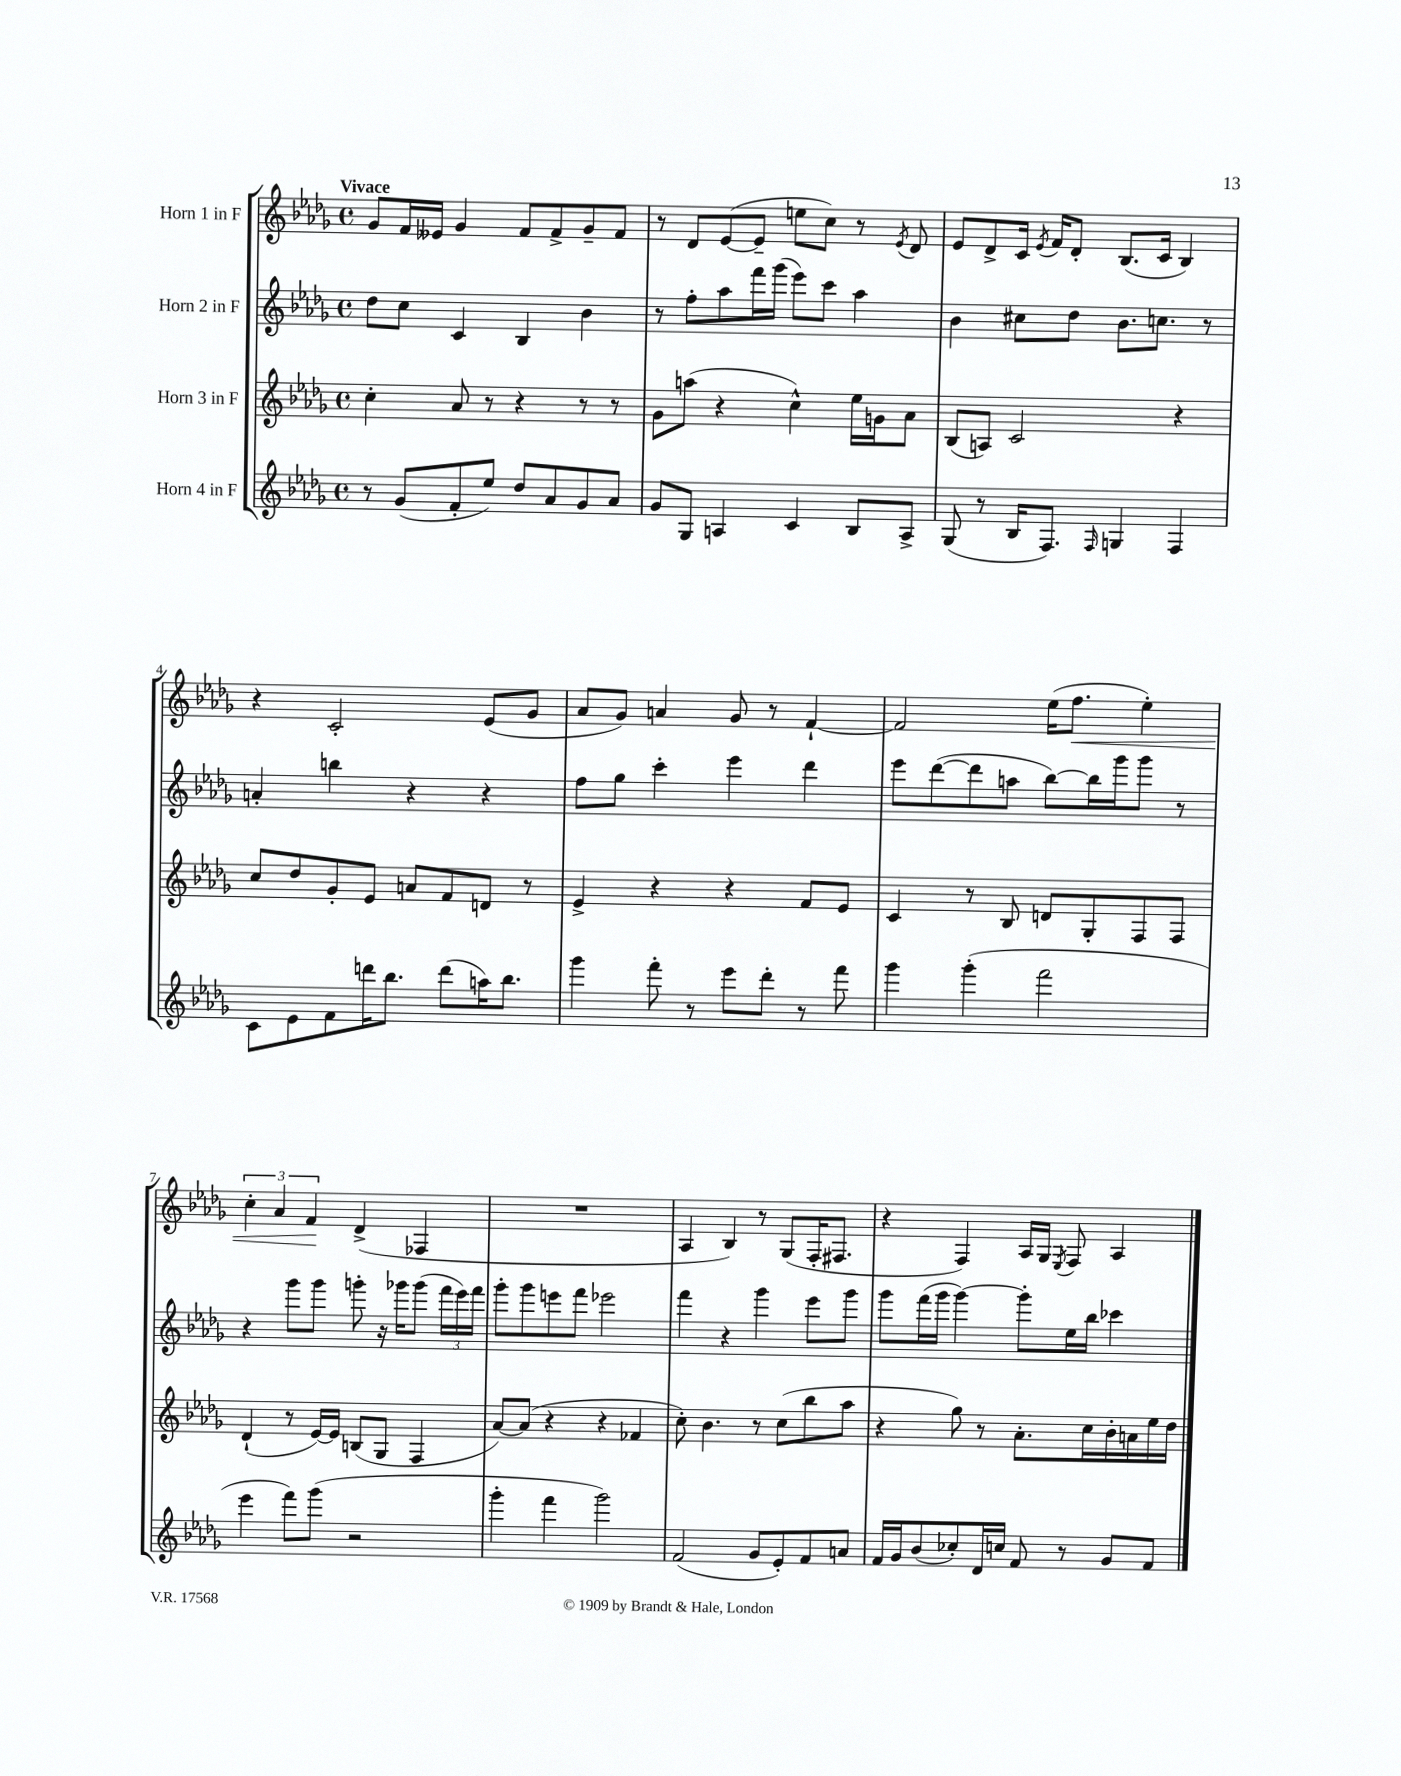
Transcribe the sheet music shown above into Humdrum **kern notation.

**kern	**kern	**kern	**kern
*staff4	*staff3	*staff2	*staff1
*clefG2	*clefG2	*clefG2	*clefG2
*k[b-e-a-d-g-]	*k[b-e-a-d-g-]	*k[b-e-a-d-g-]	*k[b-e-a-d-g-]
*M4/4	*M4/4	*M4/4	*M4/4
*met(c)	*met(c)	*met(c)	*met(c)
8r	4cc'	8dd-	8g-
(8g-	.	8cc	16f
.	.	.	16e--
8f'	8a-	4c	4g-
8ee-)	8r	.	.
8dd-	4r	4B-	8f
8a-	.	.	8f^
8g-	8r	4b-	8g-~
8a-	8r	.	8f
=	=	=	=
8g-	8g-	8r	8r
8G-	(8aa	8ff'	8d-
4A	4r	8aa-	([8e-
.	.	16fff	8e-~]
.	.	(16ggg-	.
4c	4cc^^)	8eee-)	8ee
.	.	8ccc	8cc)
8B-	16ee-	4aa-	8r
.	16g	.	.
.	.	.	8qe-
8A^	8a-	.	8d-
=	=	=	=
(8G-	(8B-	4b-	8e-
8r	8A)	.	8d-^
16B-	2c	8cc#	16c
.	.	.	8qe-
8.F)	.	.	16f
.	.	8dd-	8d-'
16qqF	.	.	.
4G	.	8.b-	(8.B-
.	.	8.cc	16c
4F	4r	.	4B-)
.	.	8r	.
=	=	=	=
8c	8cc	4a'	4r
8e-	8dd-	.	.
8f	8g-'	4bb	2c'
16ddd	8e-	.	.
8.bb-	.	.	.
.	8a	4r	.
(8ddd	8f	.	.
16aa)	8d	4r	(8e-
8.bb-	.	.	.
.	8r	.	8g-
=	=	=	=
4ggg-	4e-^	8ff	8a-
.	.	8gg-	8g-)
8fff'	4r	4ccc'	4a
8r	.	.	.
8eee-	4r	4eee-	8g-
8ddd-'	.	.	8r
8r	8f	4ddd-	[4f`
8fff	8e-	.	.
=	=	=	=
4ggg-	4c	8eee-	2f]
.	.	([8ddd-	.
(4ggg-'	8r	8ddd-]	.
.	8B-	8aa	.
2fff	8d	[8bb-)	(16ee-
.	.	.	8.ff
.	8G-'	16bb-]	.
.	.	16ggg-	.
.	8F	8ggg-	4ee-')
.	8F	8r	.
=	=	=	=
4eee-	(4d-`	4r	6cc'
.	.	.	6a-
8fff)	8r	8ggg-	.
.	.	.	6f
(8ggg-	[16e-)	8ggg-	.
.	16e-]	.	.
2r	(8B	8ggg'	(4d-^
.	8G-	16r	.
.	.	16ggg-	.
.	4F	(8ggg-	4F-
.	.	24fff	.
.	.	24eee-)	.
.	.	24fff	.
=	=	=	=
4ggg-'	[8a-)	8ggg-'	1r
.	(8a-]	8ggg-	.
4fff	4r	8eee	.
.	.	8fff	.
2ggg-)	4r	2eee-	.
.	4f-	.	.
=	=	=	=
(2f	8cc')	4fff	4A-
.	4.b-	.	.
.	.	4r	4B-)
8g-	8r	4ggg-	8r
8e-')	(8cc	.	(8G-
8f	8bb-	8eee-	16F'
.	.	.	8.F#
8a	8aa-	8ggg-	.
=	=	=	=
16f	4r	8ggg-	4r
16g-	.	.	.
(8b-	.	(16fff	.
.	.	16ggg-	.
8cc-')	8gg-)	[4ggg-)	4F)
16d-	8r	.	.
16cc	.	.	.
8f	8.a-'	8ggg-']	16A-
.	.	.	16G-
.	.	.	8qE-
8r	.	16ee-	8F
.	16cc	16bb-	.
8g-	16b-'	4ccc-	4A-
.	16a	.	.
8f	16ee-	.	.
.	16dd-	.	.
==	==	==	==
*-	*-	*-	*-
